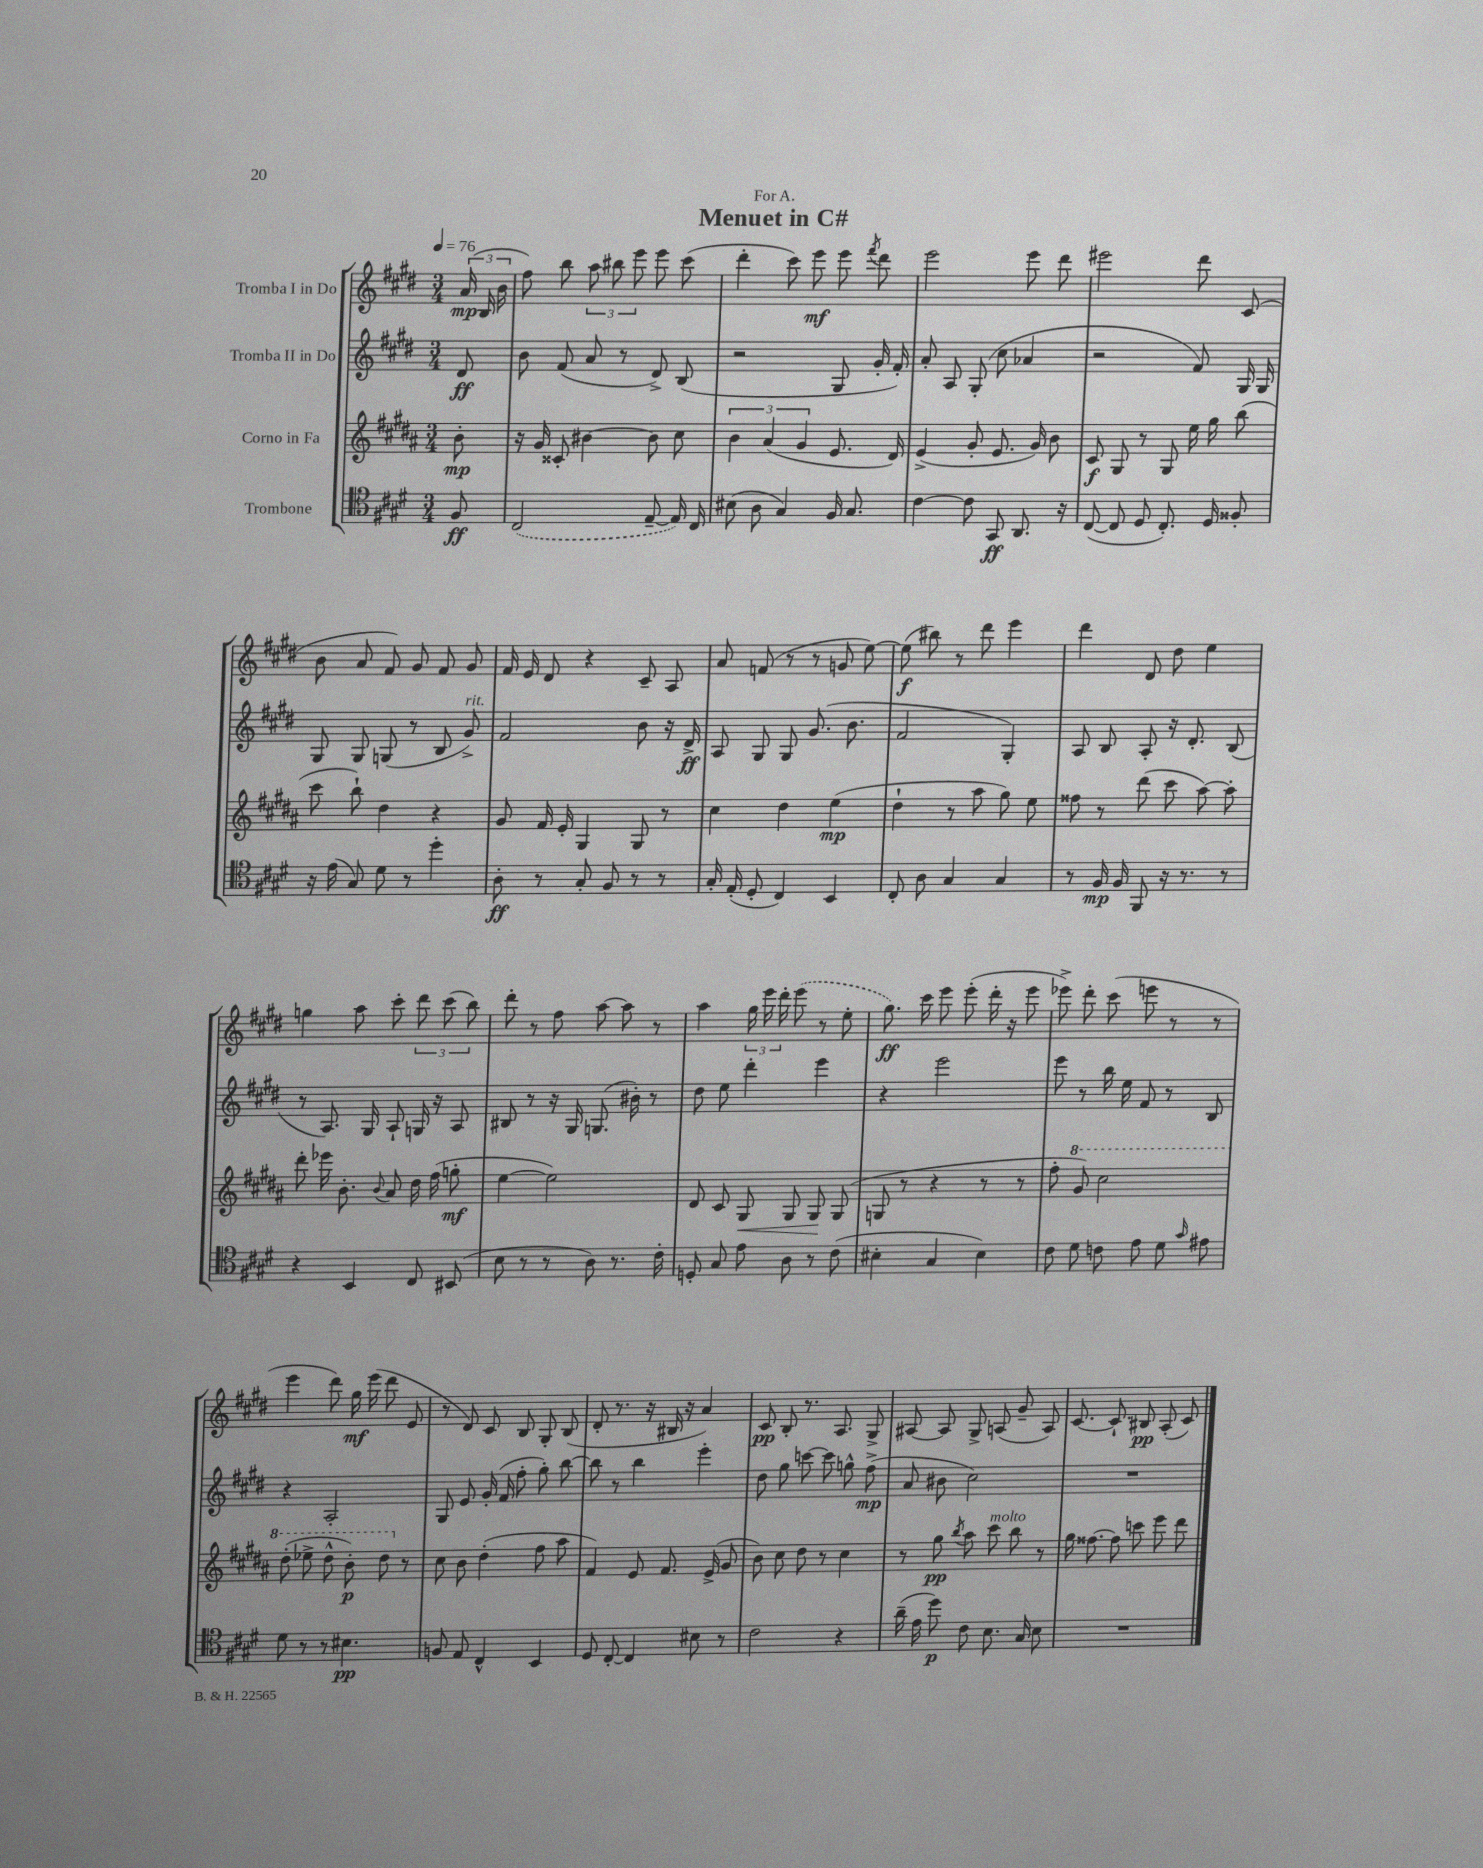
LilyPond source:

\header { title = "Menuet in C#" dedication = "For A." }
<<
\new StaffGroup <<
\new Staff = "s0" \with { instrumentName = "Tromba I in Do" } {
    \clef treble \key e \major \numericTimeSignature \time 3/4 \partial 8 \tempo 4 = 76
    \autoBeamOff \tuplet 3/2 { a'16\mp( b16 b'16 } |
    fis''8) b''8 \tuplet 3/2 { a''8 bis''8 e'''8 } e'''8 cis'''8( |
    dis'''4-. cis'''8) e'''8\mf e'''8 \acciaccatura { fis'''8 } dis'''8 |
    e'''2 e'''8 dis'''8 |
    eis'''2 dis'''8 cis'8( |
    b'8 a'8 fis'8) gis'8 fis'8 gis'8 |
    fis'16 e'16 dis'8 r4 cis'8-- a8 |
    a'8 f'8( r8 r8 g'8 e''8~) |
    e''8\f( bis''8) r8 dis'''8 e'''4 |
    dis'''4 dis'8 dis''8 e''4 |
    g''4 a''8 cis'''8-. \tuplet 3/2 { dis'''8 cis'''8( b''8) } |
    dis'''8-. r8 fis''8 a''8~ a''8 r8 |
    a''4 \tuplet 3/2 { gis''16 e'''16 dis'''16-. } \once \slurDashed e'''8( r8 e''8-. |
    gis''8.\ff) cis'''16 e'''8 e'''8-.( dis'''16-. r16 e'''8 |
    ees'''8->) dis'''8-. cis'''8( e'''8 r8 r8 |
    e'''4 dis'''8) gis''16\mf e'''16( dis'''8 e'8 |
    r8 dis'8) cis'8 b8 gis8-. b8( |
    dis'8-. r8. r16 bis16 r16 a'4) |
    cis'8\pp b8-. r8. a8. gis8-> |
    ais8~ ais8 gis8-> a8( gis'8-- a8) |
    cis'8.~ cis'8.-! bis8\pp a8-.( cis'8) \bar "|." |
}
\new Staff = "s1" \with { instrumentName = "Tromba II in Do" } {
    \clef treble \key e \major \numericTimeSignature \time 3/4 \partial 8
    \autoBeamOff dis'8\ff |
    b'8 fis'8( a'8 r8 dis'8->) b8( |
    r2 gis8 gis'16-. fis'16-.) |
    a'8-. a8 gis8-.( cis''8 aes'4 |
    r2 fis'8) gis16 gis16 |
    gis8 gis8 g8( r8 b8 gis'8->^\markup { \italic "rit." }) |
    fis'2 b'8 r16 dis'16->\ff |
    a8 gis8 gis8 gis'8.( b'8. |
    fis'2 gis4-.) |
    a8 b8 a8-. r16 dis'8.-. b8( |
    r8 a8.) gis16 a8-! g16 r16 a8 |
    bis8 r8 r16 gis16 g8.( bis'16-.) r8 |
    dis''8 e''8 dis'''4-. e'''4 |
    r4 e'''2 |
    e'''8 r8 b''16 e''16 fis'8 r8 b8 |
    r4 a2-. |
    gis8 e'8 gis'16-.( fis'16 fis''8-. gis''8-.) b''8~ |
    b''8 r8 b''4 e'''4-. |
    dis''8 gis''8 c'''8~ c'''8 g''8-^ fis''8->\mp( |
    a'8 bis'8 cis''2) |
    R2. \bar "|." |
}
\new Staff = "s2" \with { instrumentName = "Corno in Fa" } {
    \clef treble \key b \major \numericTimeSignature \time 3/4 \partial 8
    \autoBeamOff b'8-.\mp |
    r16 gis'16 cisis'8-. bis'4~ bis'8 cis''8 |
    \tuplet 3/2 { b'4 ais'4( gis'4 } e'8. dis'16) |
    e'4->( gis'8-. e'8. gis'16) b'8 |
    cis'8\f gis8 r8 gis8 e''16 gis''16 b''8( |
    cis'''8 b''8-!) dis''4 r4 |
    gis'8 fis'16 e'16-. gis4 gis8 r8 |
    cis''4 dis''4 e''4\mp( |
    dis''4-! r8 ais''8 gis''8) e''8 |
    fisis''8 r8 dis'''8( cis'''8 ais''8~) ais''8-. |
    dis'''8-. ees'''16 b'8.-. \appoggiatura { b'8 } ais'8 dis''16 fis''16( g''8-.\mf |
    e''4~ e''2) |
    dis'8 cis'8 gis8\< gis8 gis8\! gis8( |
    g8 r8 r4 r8 r8 |
    fis''8-. \ottava #1 gis''8) cis'''2 |
    dis'''8-.( ees'''8-> dis'''8-^ b''8-.\p) dis'''8 \ottava #0 r8 |
    cis''8 b'8 dis''4-.( fis''8 ais''8 |
    fis'4) e'8 fis'8. e'16->( gis'8 |
    b'8) cis''8 dis''8 r8 cis''4 |
    r8 gis''8\pp \acciaccatura { b''8 } ais''8 cis'''8^\markup { \italic "molto" } b''8 r8 |
    gis''16 fisis''8.~ fisis''8 c'''8 e'''8 dis'''8 \bar "|." |
}
\new Staff = "s3" \with { instrumentName = "Trombone" } {
    \clef tenor \key e \major \numericTimeSignature \time 3/4 \partial 8
    \autoBeamOff fis8\ff |
    \once \slurDashed cis2( e8~-- e16) cis16 |
    bis8( a8 gis4) fis16 gis8. |
    cis'4~ cis'8 gis,8\ff a,8. r16 |
    cis8~( cis8 dis8 cis8.-.) dis16 fisis8-. |
    r16 e'16( gis8) dis'8 r8 dis''4-. |
    a8-.\ff r8 gis8-. fis8 r8 r8 |
    gis16-. e16-.( dis8-. cis4) b,4 |
    cis8-. a8 gis4 gis4 |
    r8 fis16\mp fis16 fis,8 r16 r8. r8 |
    r4 b,4 cis8 bis,8( |
    b8 r8 r8 a8) r8. cis'16-. |
    d8-. gis8 e'8 a8 r8 cis'8( |
    bis4-. gis4 bis4) |
    cis'8 dis'8 c'8 e'8 dis'8 \grace { gis'16 } eis'8 |
    dis'8 r8 r8 bis4.\pp |
    f8 e8 cis4-^ b,4 |
    dis8 cis8~-. cis4 bis8 r8 |
    cis'2 r4 |
    a'16--( e'16 dis''8\p) cis'8 b8. gis16 b8 |
    R2. \bar "|." |
}
>>
>>
\layout { \context { \Score \remove "Bar_number_engraver" } }
